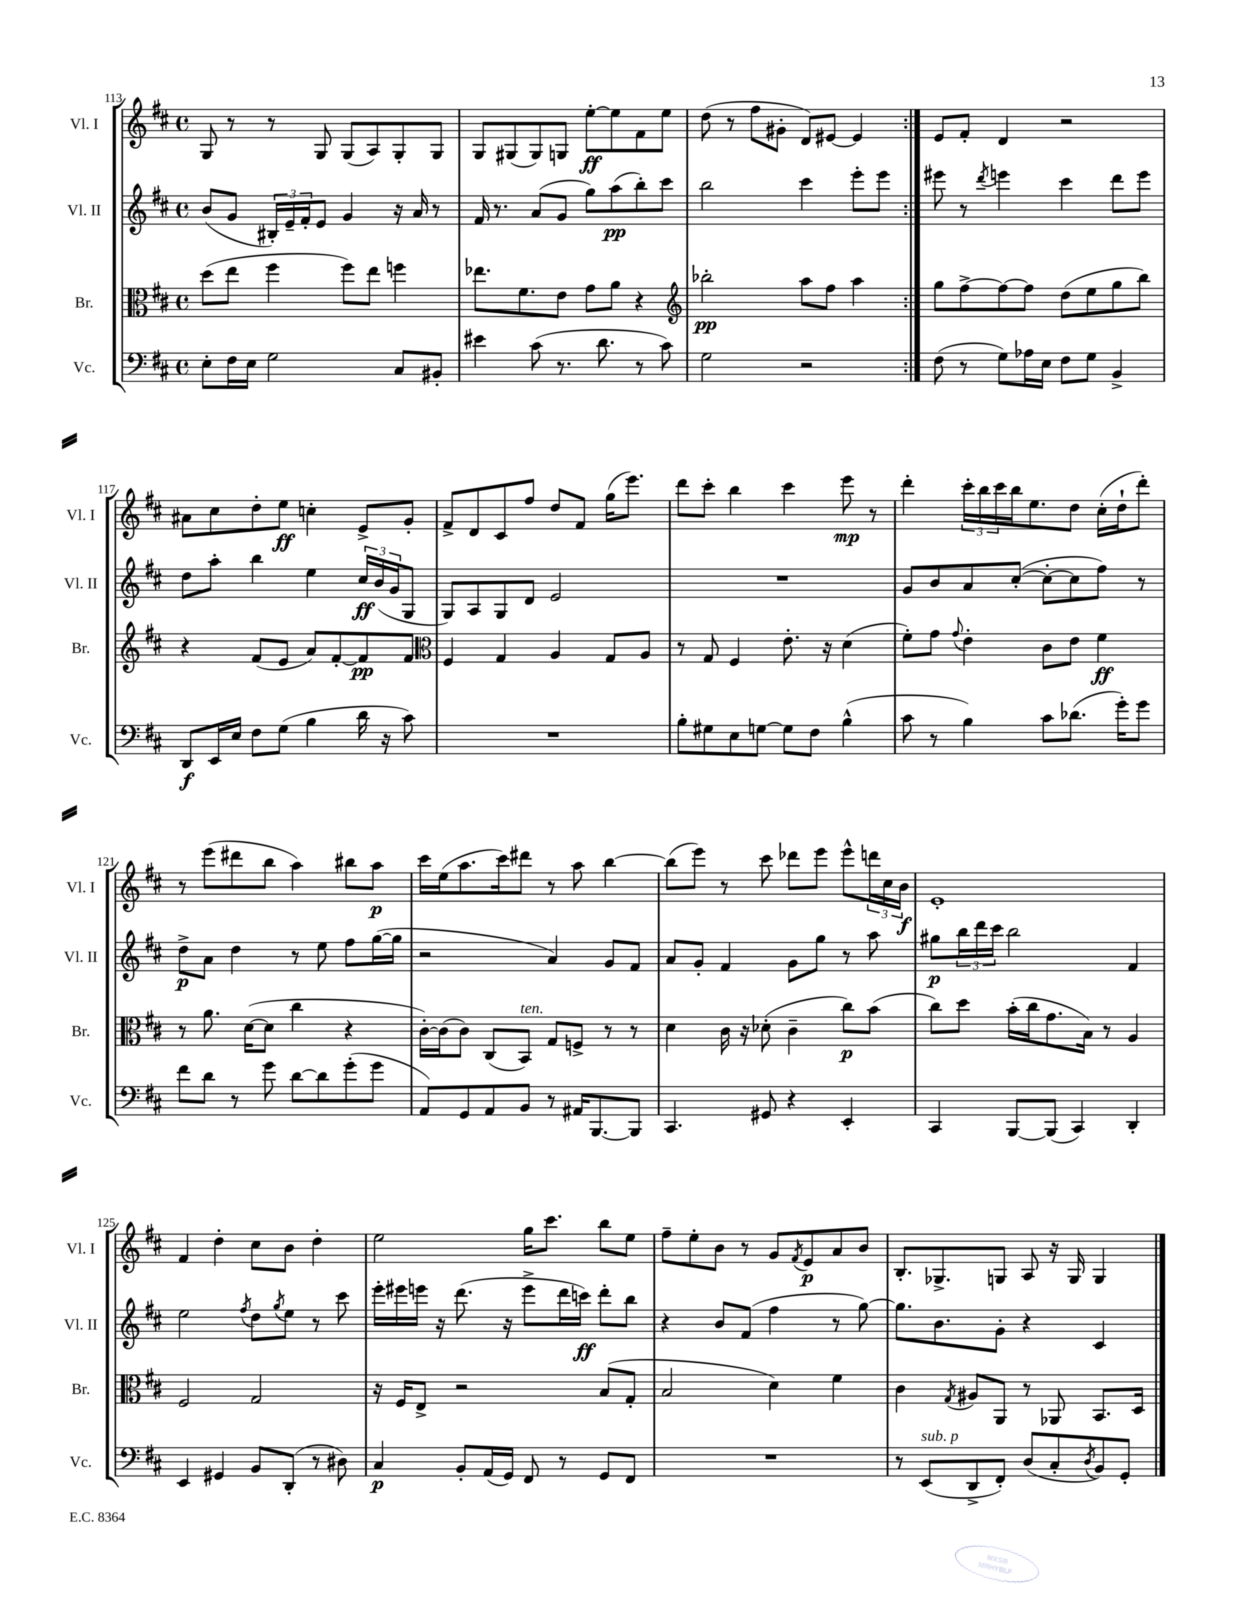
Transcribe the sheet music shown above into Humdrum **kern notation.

**kern	**dynam	**kern	**dynam	**kern	**dynam	**kern	**dynam
*part4	*part4	*part3	*part3	*part2	*part2	*part1	*part1
*staff4	*staff4	*staff3	*staff3	*staff2	*staff2	*staff1	*staff1
*I"Vc.	*	*I"Br.	*	*I"Vl. II	*	*I"Vl. I	*
*I'Vc.	*	*I'Br.	*	*I'Vl. II	*	*I'Vl. I	*
*clefF4	*	*clefC3	*	*clefG2	*	*clefG2	*
*k[f#c#]	*	*k[f#c#]	*	*k[f#c#]	*	*k[f#c#]	*
*M4/4	*	*M4/4	*	*M4/4	*	*M4/4	*
*met(c)	*	*met(c)	*	*met(c)	*	*met(c)	*
=113	=113	=113	=113	=113	=113	=113	=113
8E'\L	.	(8dd\L	.	(8b/L	.	8G/	.
16F#\L	.	8ee\J	.	8g/J	.	8r	.
16E\JJ	.	.	.	.	.	.	.
2G\	.	4ff#\	.	24B#X'/LL)	.	8r	.
.	.	.	.	24e~/	.	.	.
.	.	.	.	24f#'/J	.	.	.
.	.	.	.	8e/J	.	8G/	.
.	.	8ff#\L)	.	4g/	.	(8G/L	.
.	.	8ee\J	.	.	.	8A/)	.
8C#/L	.	4ffn\	.	16r	.	8G'/	.
.	.	.	.	16a/	.	.	.
8BB#X'/J	.	.	.	8r	.	8G/J	.
=114	=114	=114	=114	=114	=114	=114	=114
4e#X\	.	8.ee-X\L	.	16f#/	.	8G/L	.
.	.	.	.	8.r	.	.	.
.	.	.	.	.	.	(8G#X/	.
.	.	8.f#\	.	.	.	.	.
(8c#\	.	.	.	(8a/L	.	8G#/)	.
8.r	.	8e\J	.	8g/J	.	8Gn/J	.
.	.	8g\L	.	8gg\L)	.	[8ee'\L	ff
8.d\	.	.	.	.	.	.	.
.	.	8a\J	.	(8aa\	pp	8ee\]	.
8r	.	4r	.	8bb'\)	.	8f#\	.
8c#\)	.	.	.	8ccc#\J	.	8ee\J	.
=115	=115	=115	=115	=115	=115	=115	=115
*	*	*clefG2	*	*	*	*	*
2G\	.	2bb-X'\	pp	2bb\	.	(8dd\	.
.	.	.	.	.	.	8r	.
.	.	.	.	.	.	8ff#\L	.
.	.	.	.	.	.	8g#X'\J	.
2r	.	8aa\L	.	4ccc#\	.	8d/L)	.
.	.	8ff#\J	.	.	.	[8e#X/J	.
.	.	4aa\	.	8eee'\L	.	4e#/]	.
.	.	.	.	8eee\J	.	.	.
=116:|!	=116:|!	=116:|!	=116:|!	=116:|!	=116:|!	=116:|!	=116:|!
(8F#\	.	8gg\L	.	8eee#X\	.	8e/L	.
8r	.	[8ff#^\	.	8r	.	8f#'/J	.
.	.	.	.	8qddd/	.	.	.
8G\L)	.	8ff#\_	.	4eeen\	.	4d/	.
16A-X\L	.	8ff#\J]	.	.	.	.	.
16E\JJ	.	.	.	.	.	.	.
8F#\L	.	(8dd\L	.	4ccc#\	.	2r	.
8G\J	.	8ee\	.	.	.	.	.
4BB^/	.	8gg\	.	8ddd\L	.	.	.
.	.	8bb\J)	.	8eee\J	.	.	.
!!LO:LB:g=z
=117	=117	=117	=117	=117	=117	=117	=117
8DD/L	f	4r	.	8dd\L	.	8a#X\L	.
16EE/L	.	.	.	8aa'\J	.	8cc#\	.
16E/JJ	.	.	.	.	.	.	.
8F#\L	.	(8f#/L	.	4bb\	.	8dd'\	.
(8G\J	.	8e/J	.	.	.	8ee\J	ff
4B\	.	8a/L)	.	4ee\	.	4ccn'\	.
.	.	[8f#'/	.	.	.	.	.
16d\	.	8f#/]	pp	24cc#/LL	ff	8e^/L	.
.	.	.	.	(24b/	.	.	.
16r	.	.	.	.	.	.	.
.	.	.	.	24g/J	.	.	.
8c#\)	.	8f#/J	.	8G/J	.	8g'/J	.
=118	=118	=118	=118	=118	=118	=118	=118
*	*	*clefC3	*	*	*	*	*
1r	.	4F#/	.	8G/L)	.	8f#^/L	.
.	.	.	.	8A/	.	8d/	.
.	.	4G/	.	8G/	.	8c#/	.
.	.	.	.	8d/J	.	8ff#/J	.
.	.	4A/	.	2e/	.	8dd/L	.
.	.	.	.	.	.	8f#/J	.
.	.	8G/L	.	.	.	(16gg\KL	.
.	.	.	.	.	.	8.eee\J)	.
.	.	8A/J	.	.	.	.	.
=119	=119	=119	=119	=119	=119	=119	=119
8B'\L	.	8r	.	1r	.	8ddd\L	.
8G#X\	.	8G/	.	.	.	8ccc#'\J	.
8E\	.	4F#/	.	.	.	4bb\	.
[8Gn\J	.	.	.	.	.	.	.
8G\L]	.	8.e'\	.	.	.	4ccc#\	.
8F#\J	.	.	.	.	.	.	.
.	.	16r	.	.	.	.	.
(4B^^\	.	(4d\	.	.	.	8eee\	mp
.	.	.	.	.	.	8r	.
=120	=120	=120	=120	=120	=120	=120	=120
8c#\	.	8f#'\L)	.	8g/L	.	4ddd'\	.
8r	.	8g\J	.	8b/	.	.	.
.	.	8qqg/	.	.	.	.	.
4B\)	.	4e'\	.	8a/	.	24ccc#'\LL	.
.	.	.	.	.	.	24bb\	.
.	.	.	.	.	.	24ccc#\	.
.	.	.	.	([8cc#'/J	.	16bb\J	.
.	.	.	.	.	.	8.ee\	.
8c#\L	.	8c#\L	.	8cc#'\L_	.	.	.
(8.d-X\J	.	8e\J	.	8cc#\]	.	8dd\J	.
.	.	4f#\	ff	8ff#\J)	.	(16cc#'\LL	.
16g'\KL)	.	.	.	.	.	16dd`\J	.
8g\J	.	.	.	8r	.	8ddd'\J)	.
!!LO:LB:g=z
=121	=121	=121	=121	=121	=121	=121	=121
8f#\L	.	8r	.	8dd^\L	p	8r	.
8d\J	.	8.a\	.	8a\J	.	(8eee\L	.
8r	.	.	.	4dd\	.	8ddd#X\	.
.	.	([16d\KL	.	.	.	.	.
8g\	.	8d\J]	.	.	.	8bb\J	.
[8d\L	.	4cc#\	.	8r	.	4aa\)	.
8d\]	.	.	.	8ee\	.	.	.
(8g'\	.	4r	.	8ff#\L	.	8bb#X\L	.
8g\J	.	.	.	([16gg\L	.	8aa\J	p
.	.	.	.	16gg\JJ]	.	.	.
=122	=122	=122	=122	=122	=122	=122	=122
8AA/L)	.	[16c#'\LL)	.	2r	.	16ccc#\LL	.
.	.	(16c#\J]	.	.	.	(16ee\J	.
8GG/	.	8c#\J)	.	.	.	8.aa\	.
8AA/	.	(8C#/L	.	.	.	.	.
.	.	.	.	.	.	16ccc#\k)	.
!	!	!LO:TX:a:i:t=ten.	!	!	!	!	!
8BB/J	.	8BB/J)	.	.	.	8ddd#X\J	.
8r	.	8G/L	.	4a/)	.	8r	.
16AA#X/KL	.	8Fn^/J	.	.	.	8aa\	.
[8.BBB/	.	.	.	.	.	.	.
.	.	8r	.	8g/L	.	[4bb\	.
8BBB/J]	.	8r	.	8f#/J	.	.	.
=123	=123	=123	=123	=123	=123	=123	=123
4.CC#/	.	4d\	.	8a/L	.	(8bb\L]	.
.	.	.	.	8g'/J	.	8eee\J)	.
.	.	16c#\	.	4f#/	.	8r	.
.	.	16r	.	.	.	.	.
8GG#X/	.	(8d-X'\	.	.	.	8ccc#\	.
4r	.	4c#~\	.	8g\L	.	8ddd-X\L	.
.	.	.	.	8gg\J	.	8eee\J	.
4EE'/	.	8cc#\L)	p	8r	.	8eee^^\L	.
.	.	(8b\J	.	8aa\	.	24dddn\L	.
.	.	.	.	.	.	24cc#\	.
.	.	.	.	.	.	24b\JJ	f
=124	=124	=124	=124	=124	=124	=124	=124
4CC#/	.	8cc#\L)	.	8gg#X\L	p	1e'	.
.	.	8dd\J	.	24bb\L	.	.	.
.	.	.	.	24ddd\	.	.	.
.	.	.	.	24ccc#\JJ	.	.	.
[8BBB/L	.	(16b'\LL	.	2bb\	.	.	.
.	.	16cc#\J	.	.	.	.	.
(8BBB/J]	.	8.g\	.	.	.	.	.
4CC#/)	.	.	.	.	.	.	.
.	.	16B\Jk)	.	.	.	.	.
.	.	8r	.	.	.	.	.
4DD'/	.	4A/	.	4f#/	.	.	.
!!LO:LB:g=z
=125	=125	=125	=125	=125	=125	=125	=125
4EE/	.	2F#/	.	2ee\	.	4f#/	.
4GG#X/	.	.	.	.	.	4dd'\	.
.	.	.	.	8qff#/	.	.	.
8BB/L	.	2G/	.	8dd\L	.	8cc#\L	.
.	.	.	.	8qgg/	.	.	.
(8DD'/J	.	.	.	8ee\J	.	8b\J	.
8r	.	.	.	8r	.	4dd'\	.
8D#X\)	.	.	.	8ccc#\	.	.	.
=126	=126	=126	=126	=126	=126	=126	=126
4C#/	p	16r	.	16eee'\LL	.	2ee\	.
.	.	16F#/KL	.	16eee#X\	.	.	.
.	.	8E^/J	.	16eeen\JJ	.	.	.
.	.	.	.	16r	.	.	.
8BB'/L	.	2r	.	(8.ddd\	.	.	.
(16AA/L	.	.	.	.	.	.	.
16GG/JJ)	.	.	.	16r	.	.	.
8FF#/	.	.	.	8eee^\L	.	16gg\KL	.
.	.	.	.	.	.	8.ccc#\J	.
8r	.	.	.	16ddd\L	.	.	.
.	.	.	.	16cccn\JJ)	ff	.	.
8GG/L	.	(8B/L	.	8ddd'\L	.	8bb\L	.
8FF#/J	.	8G'/J	.	8bb\J	.	8ee\J	.
=127	=127	=127	=127	=127	=127	=127	=127
1r	.	2B/	.	4r	.	8ff#~\L	.
.	.	.	.	.	.	8ee'\	.
.	.	.	.	8b/L	.	8b\J	.
.	.	.	.	(8f#/J	.	8r	.
.	.	4d\)	.	4ff#\	.	8g/L	.
.	.	.	.	.	.	8qf#/	.
.	.	.	.	.	.	8e/	p
.	.	4f#\	.	8r	.	8a/	.
.	.	.	.	[8gg\)	.	8b/J	.
=128	=128	=128	=128	=128	=128	=128	=128
8r	.	4c#\	.	8.gg\L]	.	8.B'/L	.
!LO:TX:a:i:t=sub. p	!	!	!	!	!	!	!
(8EE/L	.	.	.	.	.	.	.
.	.	.	.	8.b\	.	8.G-X^/	.
.	.	8qG/	.	.	.	.	.
8DD^/	.	8A#X/L	.	.	.	.	.
8FF#'/J)	.	8AA/J	.	8g'\J	.	8Gn/J	.
(8D/L	.	8r	.	4r	.	8A/	.
8C#'/	.	8AA-X/	.	.	.	16r	.
.	.	.	.	.	.	16G/	.
8qD/	.	.	.	.	.	.	.
8BB/)	.	8.BB/L	.	4c#/	.	4G/	.
8GG'/J	.	.	.	.	.	.	.
.	.	16D/Jk	.	.	.	.	.
==	==	==	==	==	==	==	==
*-	*-	*-	*-	*-	*-	*-	*-
